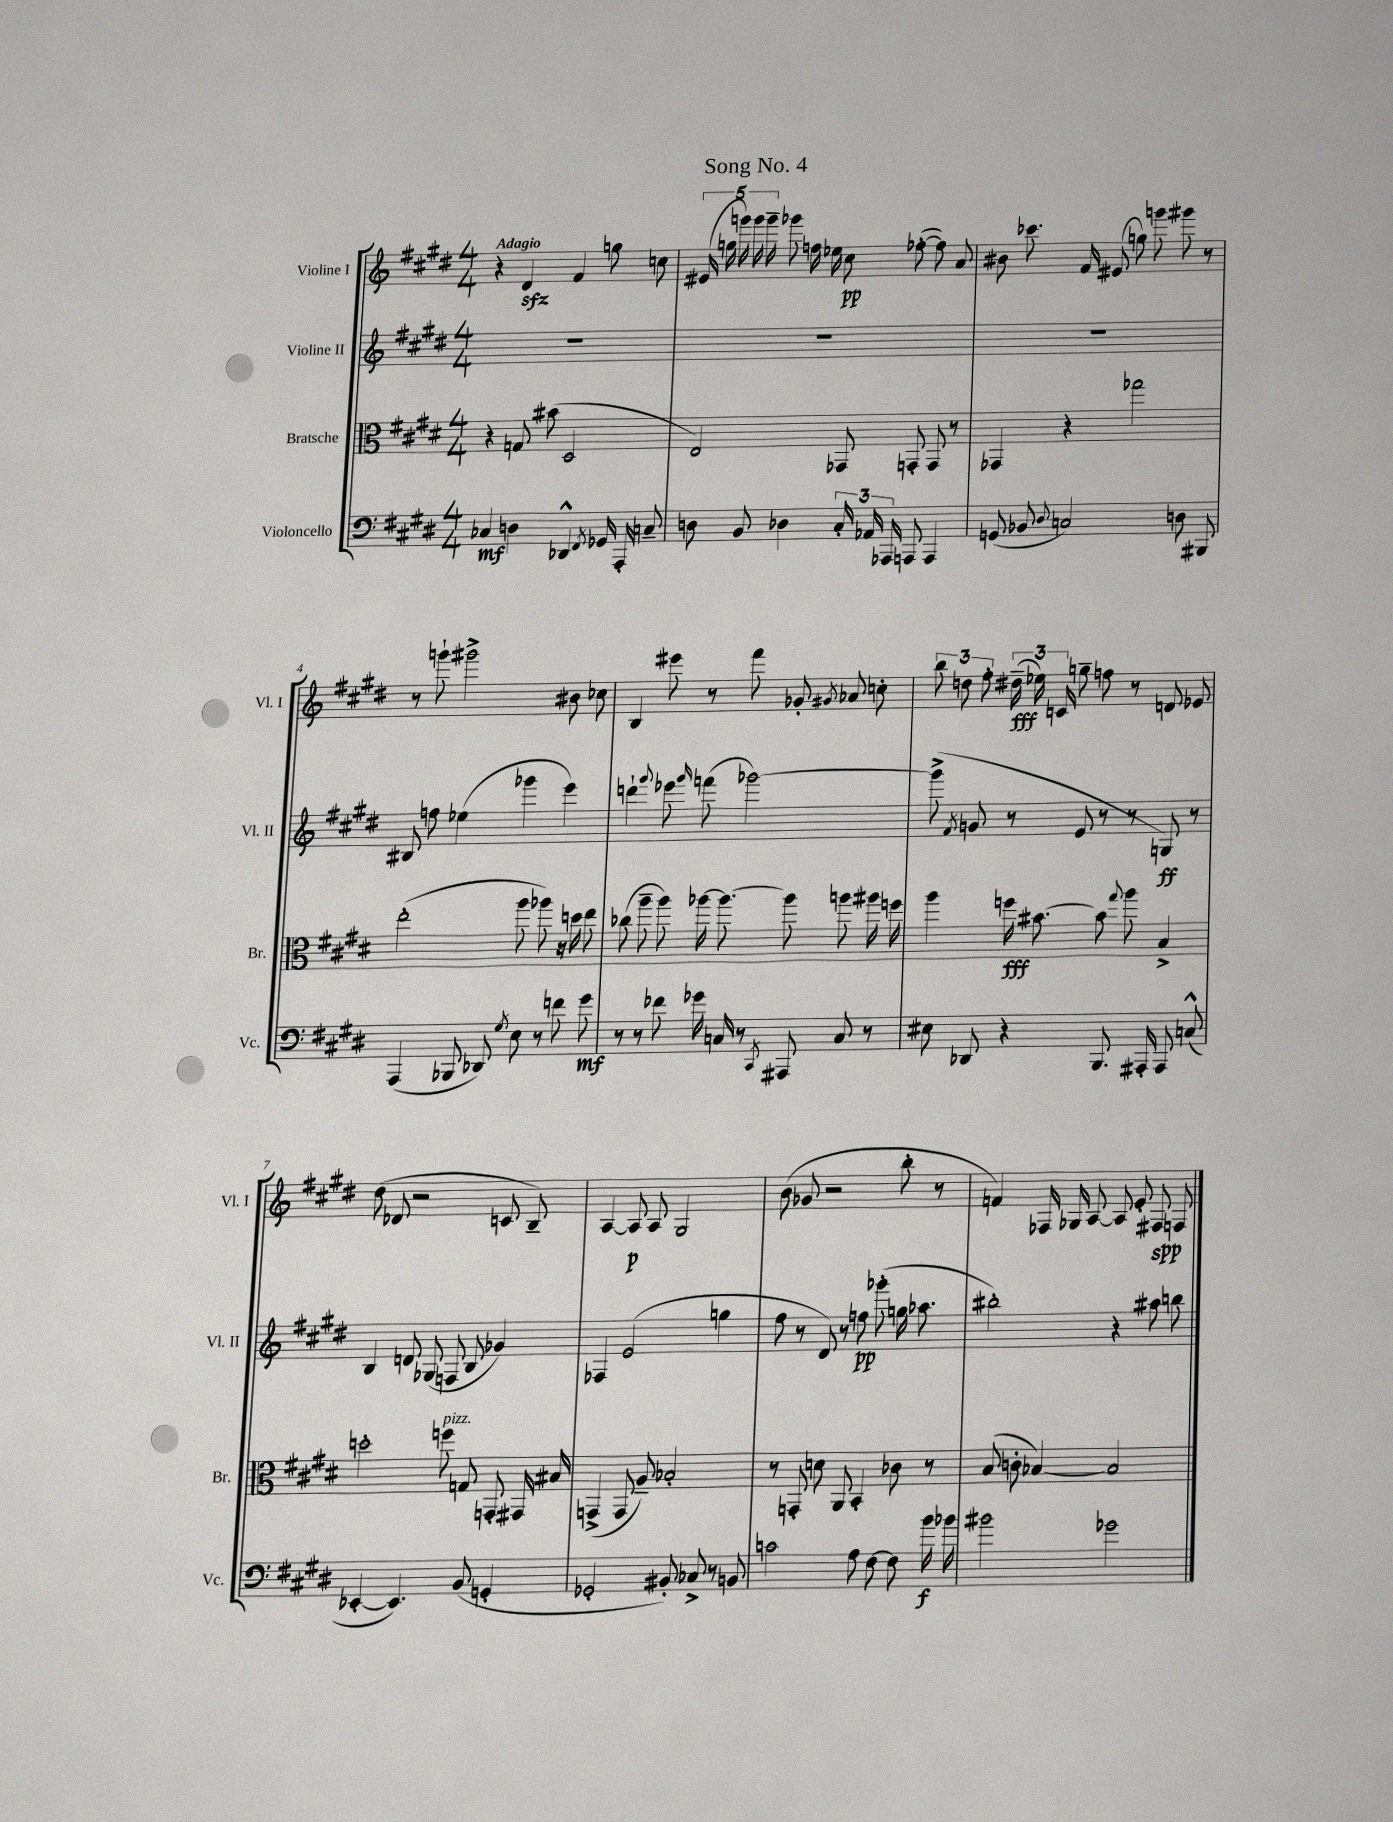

**kern	**kern	**kern	**kern
*staff4	*staff3	*staff2	*staff1
*clefF4	*clefC3	*clefG2	*clefG2
*k[f#c#g#d#]	*k[f#c#g#d#]	*k[f#c#g#d#]	*k[f#c#g#d#]
*M4/4	*M4/4	*M4/4	*M4/4
4C-/	4r	1r	4r
4D\	8G/	.	4d#/
.	(8b#\	.	.
4DD-^^/	2D#/	.	4f#/
8qFF#/	.	.	.
16GG-/	.	.	8gg\
16AAA'/	.	.	.
8C~/	.	.	8cc\
=	=	=	=
8D\	2E/)	1r	(20e#/
.	.	.	20gg\
.	.	.	20ggg\)
8BB/	.	.	.
.	.	.	20ggg\
.	.	.	20ggg~\
4D-\	.	.	8ggg-\
.	.	.	16ff\
.	.	.	16ee-\
24C#'/	8GG-/	.	8cc#\
24AA-/	.	.	.
24AAA-/	.	.	.
8AAA/	8GG'/	.	([8ff-'\
4AAA/	8GG/	.	8ff-\])
.	8r	.	8a/
=	=	=	=
(8GG/	4GG-/	1r	8b#\
8BB-/	.	.	8.ccc-\
8qqD#/	.	.	.
2C/)	4r	.	.
.	.	.	16f#/
.	.	.	(8e#/
.	2gg-\	.	8gg\)
.	.	.	8ggg\
8D\	.	.	8ggg#\
8BBB#/	.	.	8r
=	=	=	=
(4AAA/	(2ee'\	8B#/	8r
.	.	8ff\	8ggg`\
8BBB-/	.	(4ee-\	2ggg#^\
8DD-/)	.	.	.
8qG#/	.	.	.
8E\	8aa\	4ggg-\	.
8r	8aa-\)	.	.
8f\	16r	4eee\)	8b#\
.	16dd\	.	.
8g#\	8ee\	.	8cc-\
=	=	=	=
8r	(8cc-\	4ddd`\	4B/
8r	8aa~\	.	.
.	.	8qqggg#/	.
8f-\	8aa\)	8eee-\	8eee#\
.	.	16qqggg#/	.
16g-\	[16aa-\	(8fff\	8r
16C/	8.aa-\_	.	.
8r	.	[2ggg-\)	8fff#\
8qCC#/	.	.	.
8AAA#/	8aa-\]	.	8g-'/
.	.	.	8qg#/
8C/	8aa\	.	8a-/
8r	16aa#\	.	8cc'\
.	16ff\	.	.
=	=	=	=
8E#\	4aa\	(8ggg-^\]	12bb\
.	.	.	12dd\
.	.	8qf#/	.
8DD-/	.	8g/	.
.	.	.	12ff#'\
4r	16ff\	8r	(24dd#~\
.	.	.	24ee-\)
.	[8.b#\	.	.
.	.	.	24c/
.	.	8e/	8gg~\
8.BBB/	8b#\]	8r	8ff\
.	8qqgg#/	.	.
.	8aa\	8r	8r
16AAA#'/	.	.	.
8AAA#/	4B^/	8G/)	8d/
(8C^^/	.	8r	8e-/
=	=	=	=
[4EE-'/	2dd'\	4B/	(8dd#\
.	.	.	8d-/
4.EE-/])	.	8d/	2r
.	.	(8G-/	.
.	8ff\	8F/	.
(8BB/	8G/	8B/	.
4GG'/	8GG'/	4g-/)	8c/
.	16GG#/	.	8B~/)
.	16B#/	.	.
=	=	=	=
2GG-'/	(4GG^/	4F-/	[4A/
.	8GG/	(2e/	8A/]
.	8A~/)	.	8A/
8BB#'/)	2B-'/	.	2G#/
8C-^/	.	.	.
8r	.	4gg\	.
8BB/	.	.	.
=	=	=	=
2c\	8r	8ff#\	(8b\
.	8GG'/	8r	8g-/
.	8d\	8d#/)	2r
.	8AA/	8r	.
8A\	4BB'/	8ff\	.
[8F#\	.	(8ggg-'\	.
8F#\]	8c-\	16gg\	8bb'\
.	.	8.aa-\	.
16b\	8r	.	8r
16b-\	.	.	.
=	=	=	=
2b#\	(8B/	2bb#'\)	4f/)
.	8c'\	.	.
.	[4B-/)	.	16F-/
.	.	.	16G-/
.	.	.	[8A/
2g-\	2B-/]	4r	8A/]
.	.	.	8e'/
.	.	8aa#\	8F#/
.	.	8bb\	8F/
==	==	==	==
*-	*-	*-	*-
